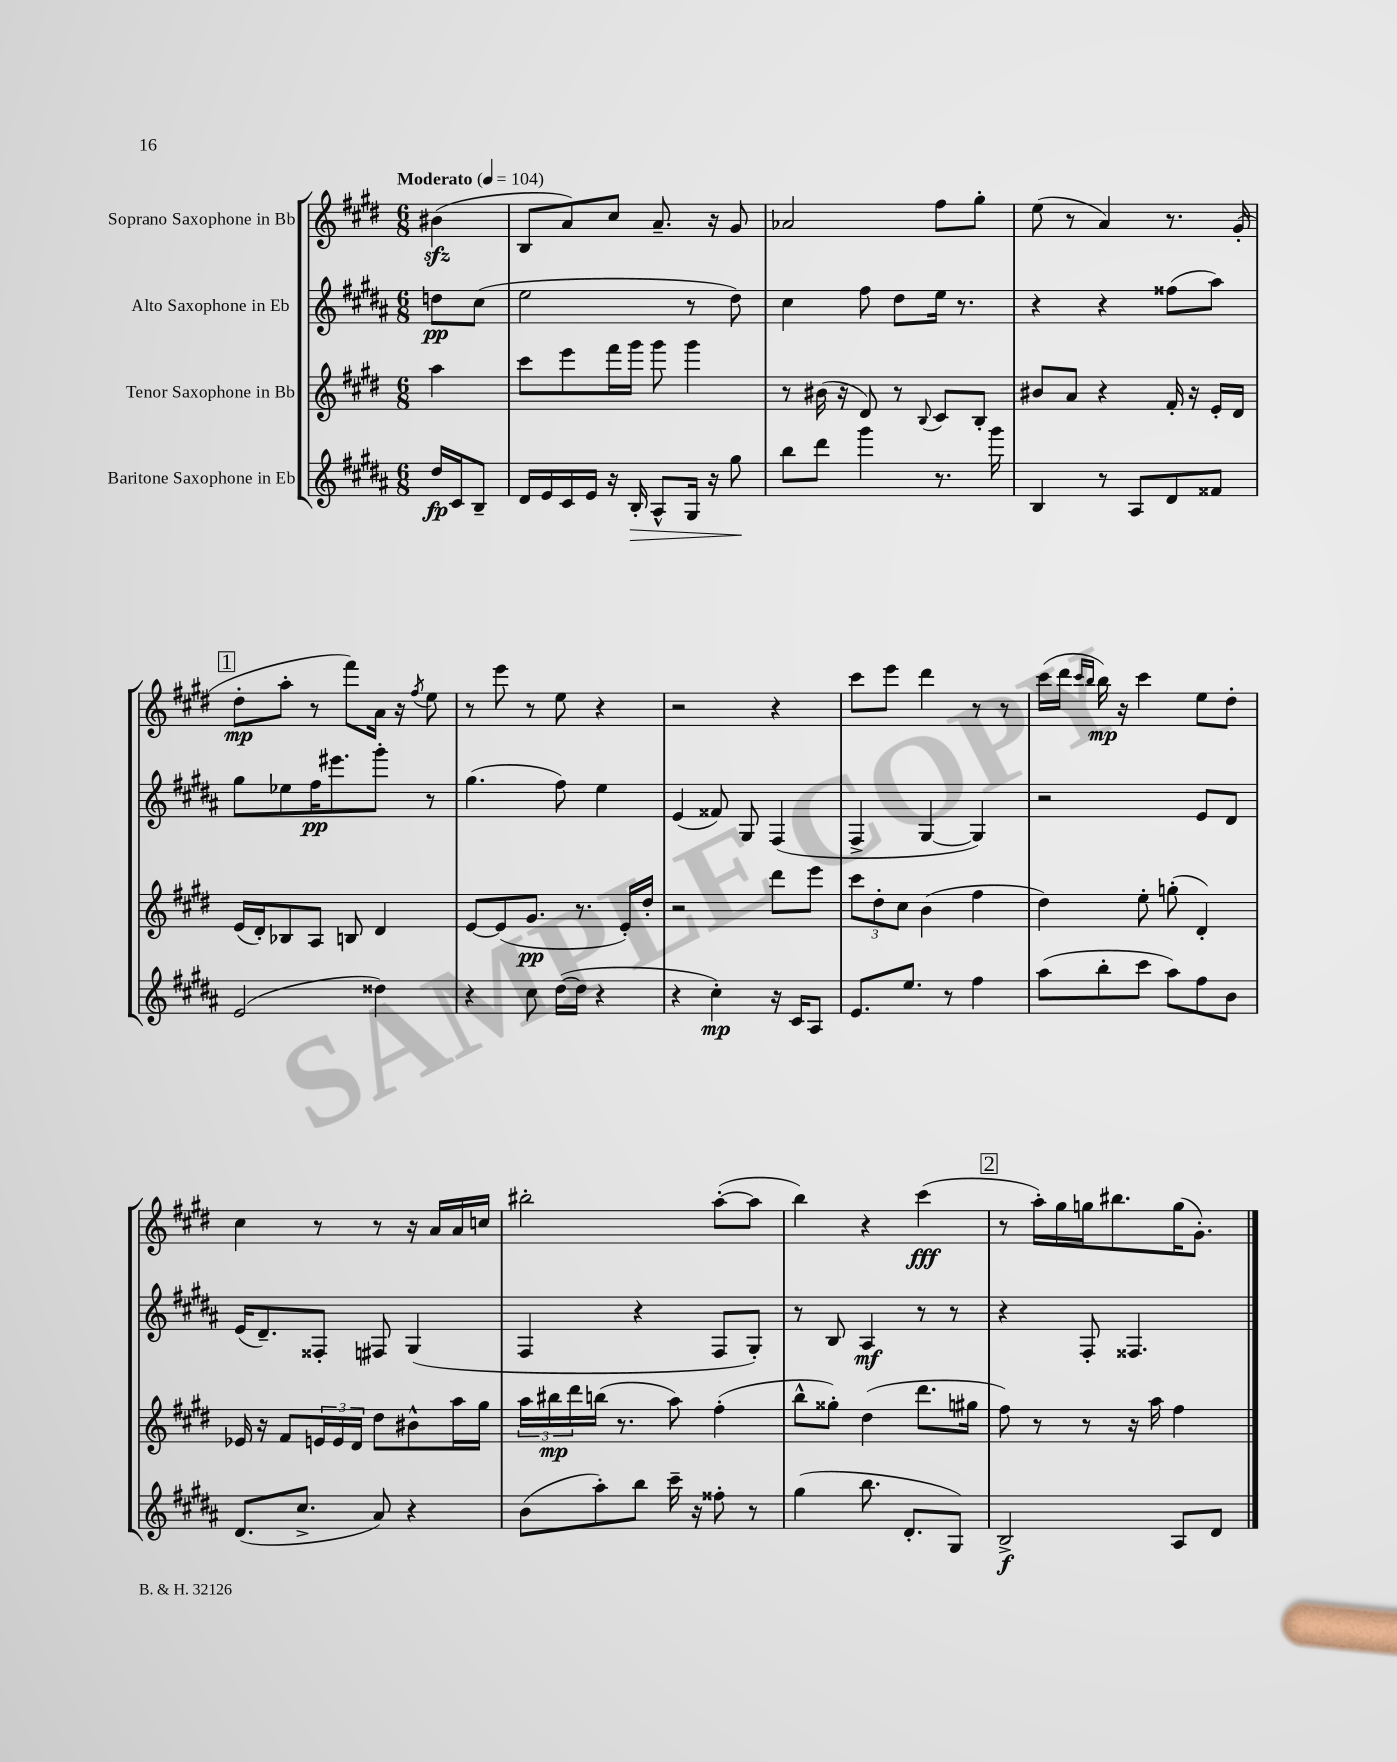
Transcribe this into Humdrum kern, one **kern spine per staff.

**kern	**kern	**kern	**kern
*staff4	*staff3	*staff2	*staff1
*clefG2	*clefG2	*clefG2	*clefG2
*k[f#c#g#d#a#]	*k[f#c#g#d#]	*k[f#c#g#d#a#]	*k[f#c#g#d#]
*M6/8	*M6/8	*M6/8	*M6/8
*MM104	*MM104	*MM104	*MM104
16dd#	4aa	8dd	(4b#
16c#	.	.	.
8B~	.	(8cc#	.
=	=	=	=
16d#	8ccc#	2ee	8B
16e	.	.	.
16c#	8eee	.	8a)
16e	.	.	.
16r	16fff#	.	8cc#
16B'	16ggg#	.	.
8A#^^	8ggg#	.	8.a~
16G#	4ggg#	8r	.
16r	.	.	16r
8gg#	.	8dd#)	8g#
=	=	=	=
8bb	8r	4cc#	2a-
8ddd#	(16b#	.	.
.	16r	.	.
4ggg#	8d#)	8ff#	.
.	8r	8dd#	.
.	8qqB	.	.
8.r	8c#	16ee	8ff#
.	.	8.r	.
.	8B'	.	8gg#'
16ggg#	.	.	.
=	=	=	=
4B	8b#	4r	(8ee
.	8a	.	8r
8r	4r	4r	4a)
8A#	.	.	.
8d#	16f#'	(8ff##	8.r
.	16r	.	.
8f##	16e'	8aa#)	.
.	16d#	.	(16g#'
=	=	=	=
(2e	(16e	8gg#	8dd#'
.	16d#')	.	.
.	8B-	8ee-	8aa'
.	8A	16ff#	8r
.	.	8.eee#	.
.	8B	.	8fff#)
4dd##)	4d#	8ggg#'	16a
.	.	.	16r
.	.	.	8qff#
.	.	8r	8ee
=	=	=	=
4r	[8e	(4.gg#	8r
.	(8e]	.	8eee
8cc#	8.g#	.	8r
([16dd#	.	8ff#)	8ee
16dd#]	8.r	.	.
4r	.	4ee	4r
.	16e')	.	.
.	16dd#'	.	.
=	=	=	=
4r	2r	(4e	2r
4cc#')	.	8f##)	.
.	.	8G#	.
16r	8ddd#	(4F#	4r
16c#	.	.	.
8A#	8eee	.	.
=	=	=	=
8.e	12ccc#	4F#^	8ccc#
.	12dd#'	.	.
.	.	.	8eee
.	12cc#	.	.
8.ee	.	.	.
.	(4b	[4G#	4ddd#
8r	.	.	.
4ff#	4ff#	4G#])	8r
.	.	.	8r
=	=	=	=
(8aa#	4dd#)	2r	(16ccc#
.	.	.	16ddd#
.	.	.	16qqccc#
.	.	.	16qqbb
8bb'	.	.	16bb)
.	.	.	16r
8ccc#	8ee'	.	4ccc#
8aa#)	(8gg'	.	.
8ff#	4d#')	8e	8ee
8b	.	8d#	8dd#'
=	=	=	=
(8.d#	16e-	(16e	4cc#
.	16r	8.d#~)	.
.	8f#	.	.
8.cc#^	.	.	.
.	24e	8F##'	8r
.	24e	.	.
.	24d#	.	.
8a#)	8dd#	8F#	8r
4r	8b#^^	(4G#	16r
.	.	.	16a
.	16aa	.	16a
.	16gg#	.	16cc
=	=	=	=
(8b	24aa	4F#	2bb#'
.	24bb#	.	.
.	24ddd#	.	.
8aa#')	(16bb	.	.
.	8.r	.	.
8bb	.	4r	.
16ccc#~	8aa)	.	.
16r	.	.	.
8ff##'	(4ff#'	8F#	([8aa'
8r	.	8G#')	8aa]
=	=	=	=
(4gg#	8bb^^	8r	4bb)
.	8gg##')	8B	.
8.bb	(4dd#	4A#	4r
8.d#'	.	.	.
.	8.ddd#	8r	(4ccc#
8G#)	.	8r	.
.	16gg#	.	.
=	=	=	=
2B^	8ff#)	4r	8r
.	8r	.	16aa')
.	.	.	16gg#
.	8r	8F#'	16gg
.	.	.	8.bb#
.	16r	4.F##	.
.	16aa	.	.
8A#	4ff#	.	(16gg
.	.	.	8.g#')
8d#	.	.	.
==	==	==	==
*-	*-	*-	*-
